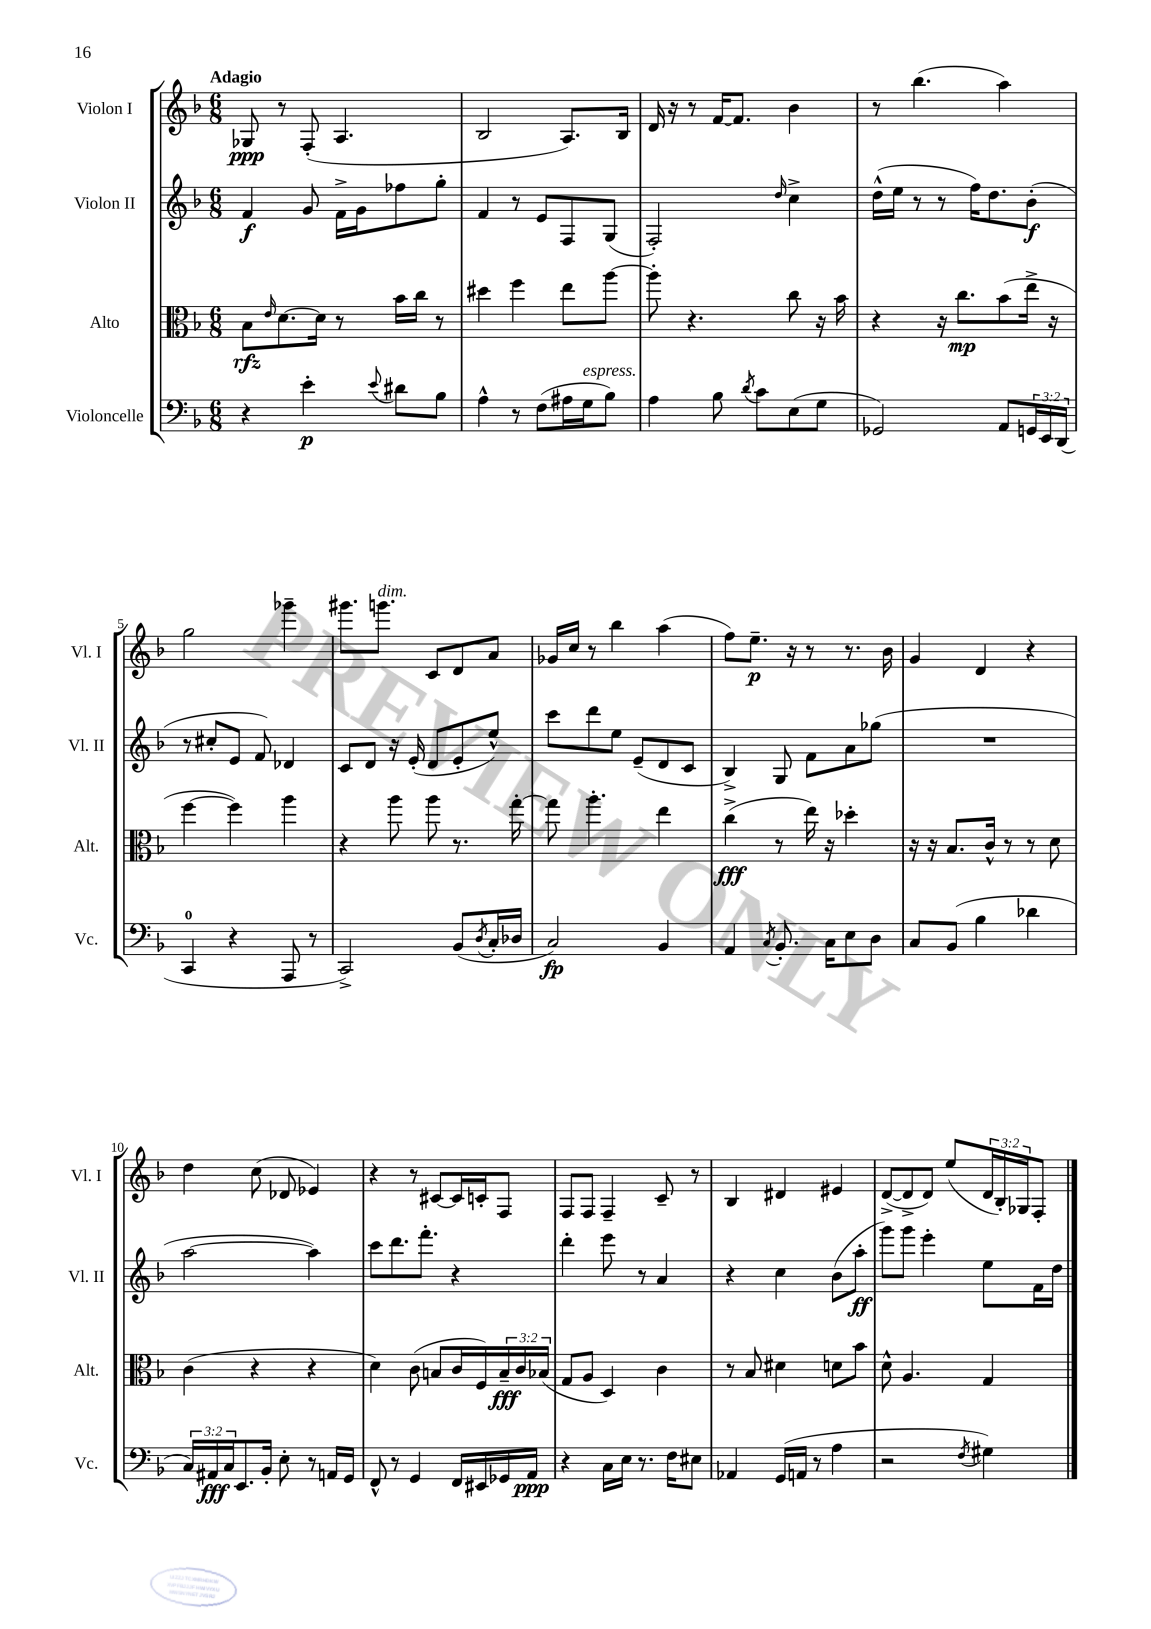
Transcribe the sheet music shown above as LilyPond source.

<<
\new StaffGroup <<
\new Staff = "s0" \with { instrumentName = "Violon I" shortInstrumentName = "Vl. I" } {
    \clef treble \key f \major \numericTimeSignature \time 6/8 \override Staff.TupletNumber.text = #tuplet-number::calc-fraction-text \tempo "Adagio"
    ges8\ppp r8 f8-.( a4. |
    bes2 a8.) bes16 |
    d'16 r16 r8 f'16~ f'8. bes'4 |
    r8 bes''4.( a''4) |
    g''2 ges'''4-- |
    gis'''8. g'''8.^\markup { \italic "dim." } c'8 d'8 a'8 |
    ges'16 c''16 r8 bes''4 a''4( |
    f''8) e''8.--\p r16 r8 r8. bes'16 |
    g'4 d'4 r4 |
    d''4 c''8( des'8 ees'4) |
    r4 r8 cis'8~ cis'16 c'16-. f8 |
    f8 f8 f4-- c'8-- r8 |
    bes4 dis'4 eis'4 |
    d'8~->( d'8-> d'8) e''8( \tuplet 3/2 { d'16 bes16-.) ges16 } f8-. \bar "|." |
}
\new Staff = "s1" \with { instrumentName = "Violon II" shortInstrumentName = "Vl. II" } {
    \clef treble \key f \major \numericTimeSignature \time 6/8
    f'4\f g'8 f'16-> g'16 fes''8 g''8-. |
    f'4 r8 e'8 f8 g8( |
    f2-.) \grace { d''16 } c''4-> |
    d''16-^( e''16 r8 r8 f''16) d''8. bes'8-.\f( |
    r8 cis''8-. e'8 f'8) des'4 |
    c'8 d'8 r16 e'16-.( d'8 e'8-. e''8-^) |
    c'''8 d'''8 e''8 e'8--( d'8 c'8 |
    bes4->) g8 f'8 a'8 ges''8( |
    R2. |
    a''2~ a''4) |
    c'''8 d'''8. f'''8.-. r4 |
    d'''4-. e'''8 r8 a'4 |
    r4 c''4 bes'8( a''8-.\ff |
    g'''8) g'''8 e'''4-. e''8 f'16 d''16 \bar "|." |
}
\new Staff = "s2" \with { instrumentName = "Alto" shortInstrumentName = "Alt." } {
    \clef alto \key f \major \numericTimeSignature \time 6/8 \override Staff.TupletNumber.text = #tuplet-number::calc-fraction-text
    bes8\rfz \grace { e'16 } d'8.~ d'16 r8 bes'16 c''16 r8 |
    dis''4 f''4 e''8 a''8~ |
    a''8-. r4. c''8 r16 bes'16 |
    r4 r16 c''8.\mp bes'8( e''16-> r16 |
    f''4~ f''4) a''4 |
    r4 a''8 a''8 r8. g''16~-. |
    g''8 a''4.-. e''4 |
    c''4->\fff( r8 e''16) r16 des''4-. |
    r16 r16 bes8. c'16-^ r8 r8 d'8 |
    c'4( r4 r4 |
    d'4) c'8( b8 c'16 f16) \tuplet 3/2 { b16--\fff c'16 bes16( } |
    g8 a8 d4) c'4 |
    r8 bes8 dis'4 d'8 bes'8 |
    d'8-^ a4. g4 \bar "|." |
}
\new Staff = "s3" \with { instrumentName = "Violoncelle" shortInstrumentName = "Vc." } {
    \clef bass \key f \major \numericTimeSignature \time 6/8 \override Staff.TupletNumber.text = #tuplet-number::calc-fraction-text
    r4 e'4-.\p \appoggiatura { e'8 } dis'8 bes8 |
    a4-^ r8 f8( ais16 g16^\markup { \italic "espress." } bes8) |
    a4 bes8 \acciaccatura { d'8 } c'8 e8( g8 |
    ges,2) a,8 \tuplet 3/2 { g,16 e,16 d,16( } |
    c,4-0 r4 a,,8 r8 |
    c,2->) bes,8( \acciaccatura { d8 } c16-. des16 |
    c2\fp) bes,4 |
    a,4 \acciaccatura { c8 } bes,8.-. c16 e8 d8 |
    c8 bes,8( bes4 des'4 |
    \tuplet 3/2 { c16) ais,16\fff c16 } e,8. bes,16-. e8-. r8 a,16 g,16 |
    f,8-^ r8 g,4 f,16 eis,16 ges,16 a,16\ppp |
    r4 c16 e16 r8. f16 eis8 |
    aes,4 g,16( a,16 r8 a4 |
    r2 \acciaccatura { f8 } gis4) \bar "|." |
}
>>
>>
